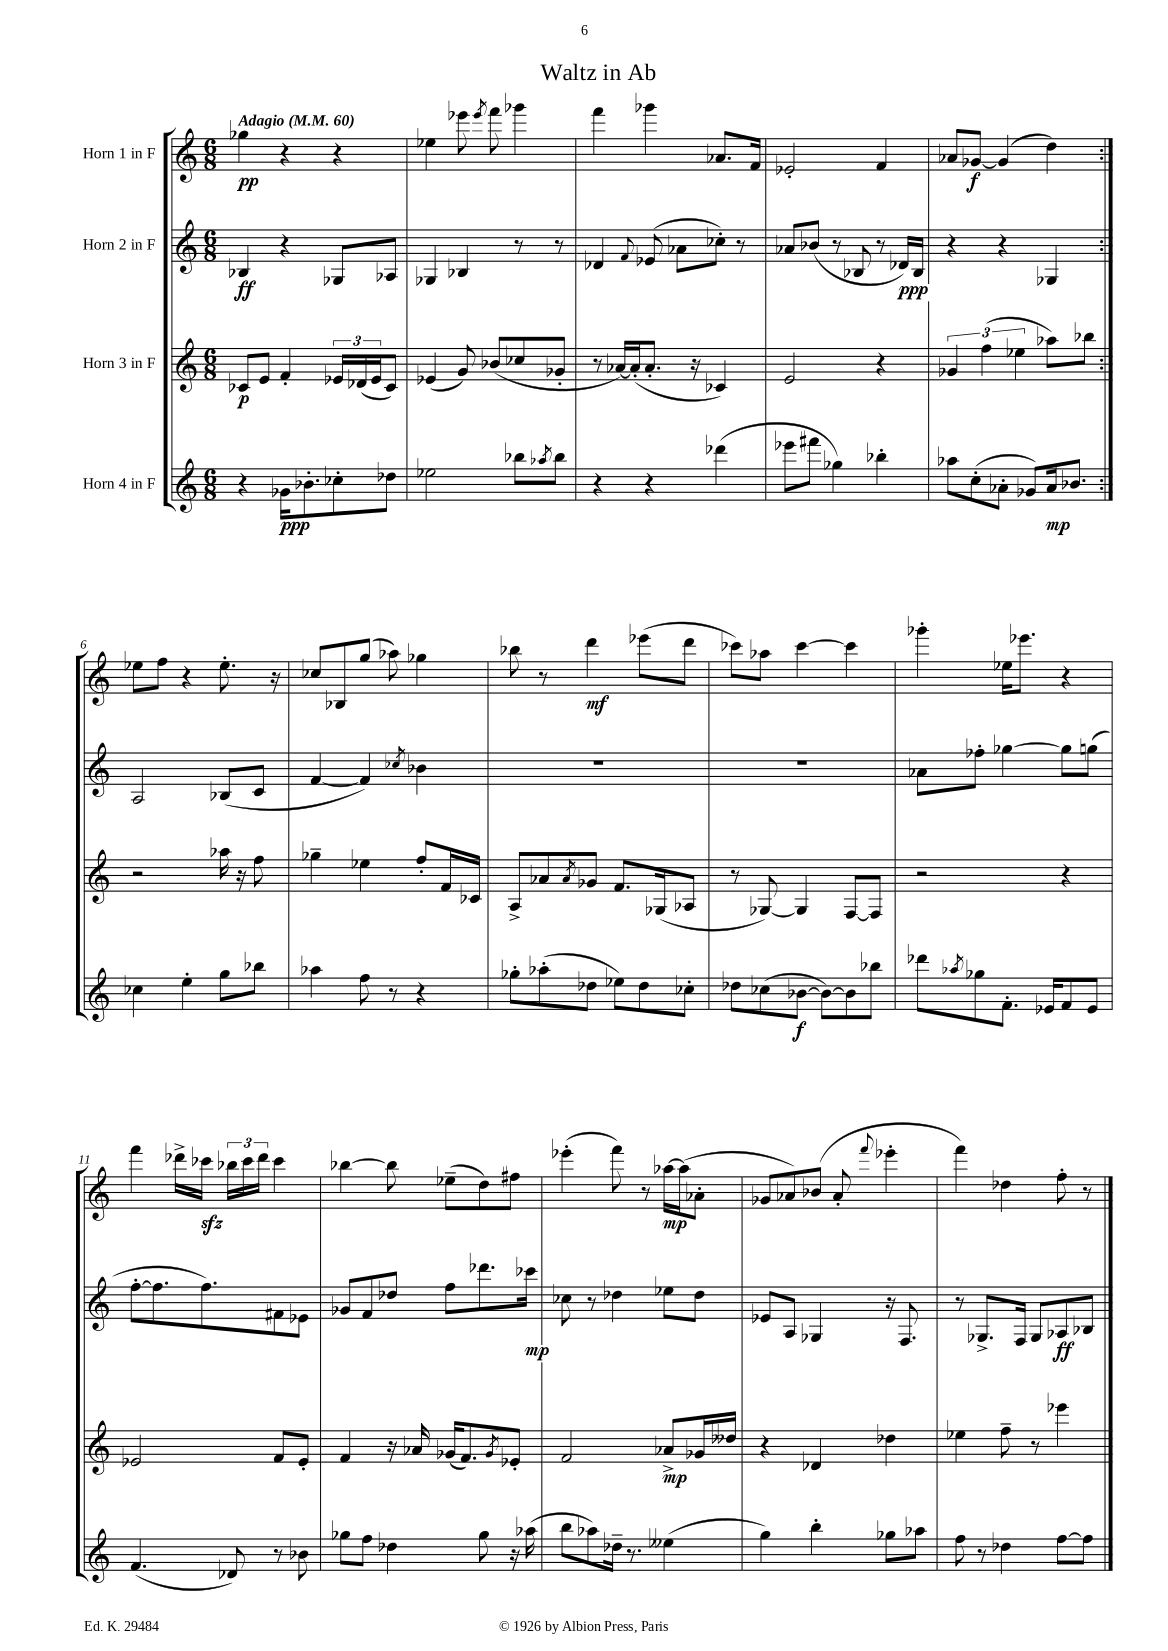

**kern	**kern	**kern	**kern
*staff4	*staff3	*staff2	*staff1
*clefG2	*clefG2	*clefG2	*clefG2
*k[]	*k[]	*k[]	*k[]
*M6/8	*M6/8	*M6/8	*M6/8
*MM60	*MM60	*MM60	*MM60
4r	8c-/L	4B-/	4gg-\
.	8e/J	.	.
16g-\LK	4f'/	4r	4r
8.b-'\	.	.	.
8cc-'\	24e-/LL	8G-/L	4r
.	(24d-/	.	.
.	24e-/J	.	.
8dd-\J	8c-/J)	8A-/J	.
=	=	=	=
2ee-\	(4e-/	4G-/	4ee-\
.	8g/)	4B-/	8eee-\
.	.	.	8qeee-/
.	(8b-/L	.	8fff\
8bb-\L	8cc-/	8r	4ggg-\
8qaa-/	.	.	.
8bb-\J	8g-'/J	8r	.
=	=	=	=
4r	8r	4d-/	4fff\
.	[16a-/LL)	.	.
.	(16a-'/]J	.	.
.	.	8qqf/	.
4r	8.a-'/J	(8e-/	4ggg-\
.	.	8a-\L	.
.	16r	.	.
(4ddd-\	4c-/)	8cc-'\J)	8.a-/L
.	.	8r	.
.	.	.	16f/Jk
=	=	=	=
8eee-\L	2e/	8a-/L	2e-'/
8fff#\J	.	(8b-/J	.
4gg-\)	.	8r	.
.	.	8B-/	.
4bb-'\	4r	8r	4f/
.	.	16d-/LL)	.
.	.	16B-/JJ	.
=	=	=	=
8aa-\L	6g-/	4r	8a-/L
(8cc'\	.	.	[8g-/J
.	(6ff\	.	.
8a-'\J	.	4r	(4g-/]
.	6ee-\	.	.
8g-/L)	.	.	.
16a-/k	8aa-\L)	4G-/	4dd\)
8.b-/J	.	.	.
.	8bb-\J	.	.
=:|!	=:|!	=:|!	=:|!
4cc-\	2r	2A/	8ee-\L
.	.	.	8ff\J
4ee'\	.	.	4r
8gg\L	16aa-\	(8B-/L	8.ee-'\
.	16r	.	.
8bb-\J	8ff\	8c/J	.
.	.	.	16r
=	=	=	=
4aa-\	4gg-~\	[4f/	8cc-/L
.	.	.	8B-/
8ff\	4ee-\	4f/])	(8gg/J
8r	.	.	8aa-\)
.	.	8qcc-/	.
4r	8ff'/L	4b-\	4gg-\
.	16f/L	.	.
.	16c-/JJ	.	.
=	=	=	=
8gg-'\L	8A^/L	2.r	8bb-\
(8aa-'\	8a-/	.	8r
.	8qa-/	.	.
8dd-\J	8g-/J	.	4ddd\
8ee-\L)	8.f/L	.	.
8dd-\	.	.	(8eee-\L
.	(16G-/k	.	.
8cc-'\J	8A-/J	.	8ddd\J
=	=	=	=
8dd-\L	8r	2.r	8ccc-\L)
(8cc-\	[8G-/)	.	8aa-\J
[8b-\J	4G-/]	.	[4ccc-\
8b-\_L)	.	.	.
8b-\]	[8F/L	.	4ccc-\]
8bb-\J	8F/]J	.	.
=	=	=	=
8ddd-\L	2r	8a-\L	4ggg-'\
8qaa-/	.	.	.
8gg-\	.	8ff-'\J	.
8.f'\J	.	[4gg-\	16ee-\LK
.	.	.	8.eee-\J
16e-/LK	.	.	.
8f/	4r	8gg-\]L	4r
8e-/J	.	(8gg\J	.
=	=	=	=
(4.f/	2e-/	[8ff'\L	4fff\
.	.	8.ff\]	.
.	.	.	16ddd-^\LL
.	.	8.ff\)	16ccc-\JJ
8d-/)	.	.	24bb-\LL
.	.	.	24ccc-\
.	.	.	24ddd-\JJ
8r	8f/L	8f#\	4ccc-\
8b-\	8e-'/J	8e-\J	.
=	=	=	=
8gg-\L	4f/	8g-/L	[4bb-\
8ff\J	.	8f/	.
4dd-\	16r	8dd-/J	8bb-\]
.	16a-/	.	.
.	(16g-/LK	8ff\L	(8ee-~\L
.	8.f/)	.	.
8gg-\	.	8.ddd-\	8dd\)
.	8qg-/	.	.
16r	8e-'/J	.	8ff#\J
(16aa-\	.	16ccc-\Jk	.
=	=	=	=
8bb\L	2f/	8cc-\	(4eee-'\
8aa-\)	.	8r	.
16dd-~\Jk	.	4dd-\	8fff\)
8.r	.	.	.
.	.	.	8r
(4ee--\	8a-^/L	8ee-\L	[16aa-\LL
.	.	.	(16aa-\]J
.	16g-/L	8dd-\J	8a-'\J
.	16dd--/JJ	.	.
=	=	=	=
4gg\)	4r	8e-/L	8g-/L
.	.	8A/J	8a-/)
4bb'\	4d-/	4G-/	(8b-/J
.	.	.	8a-'/
.	.	.	8qqfff/
8gg-\L	4dd-\	16r	4eee-'\
.	.	8.F/	.
8aa-\J	.	.	.
=	=	=	=
8ff\	4ee-\	8r	4fff\)
8r	.	8.G-^/L	.
4dd-\	8ff~\	.	4dd-\
.	.	16F/Jk	.
.	8r	8G-/L	.
[8ff\L	4eee-\	8A-/	8ff'\
8ff\]J	.	8B-/J	8r
==	==	==	==
*-	*-	*-	*-
